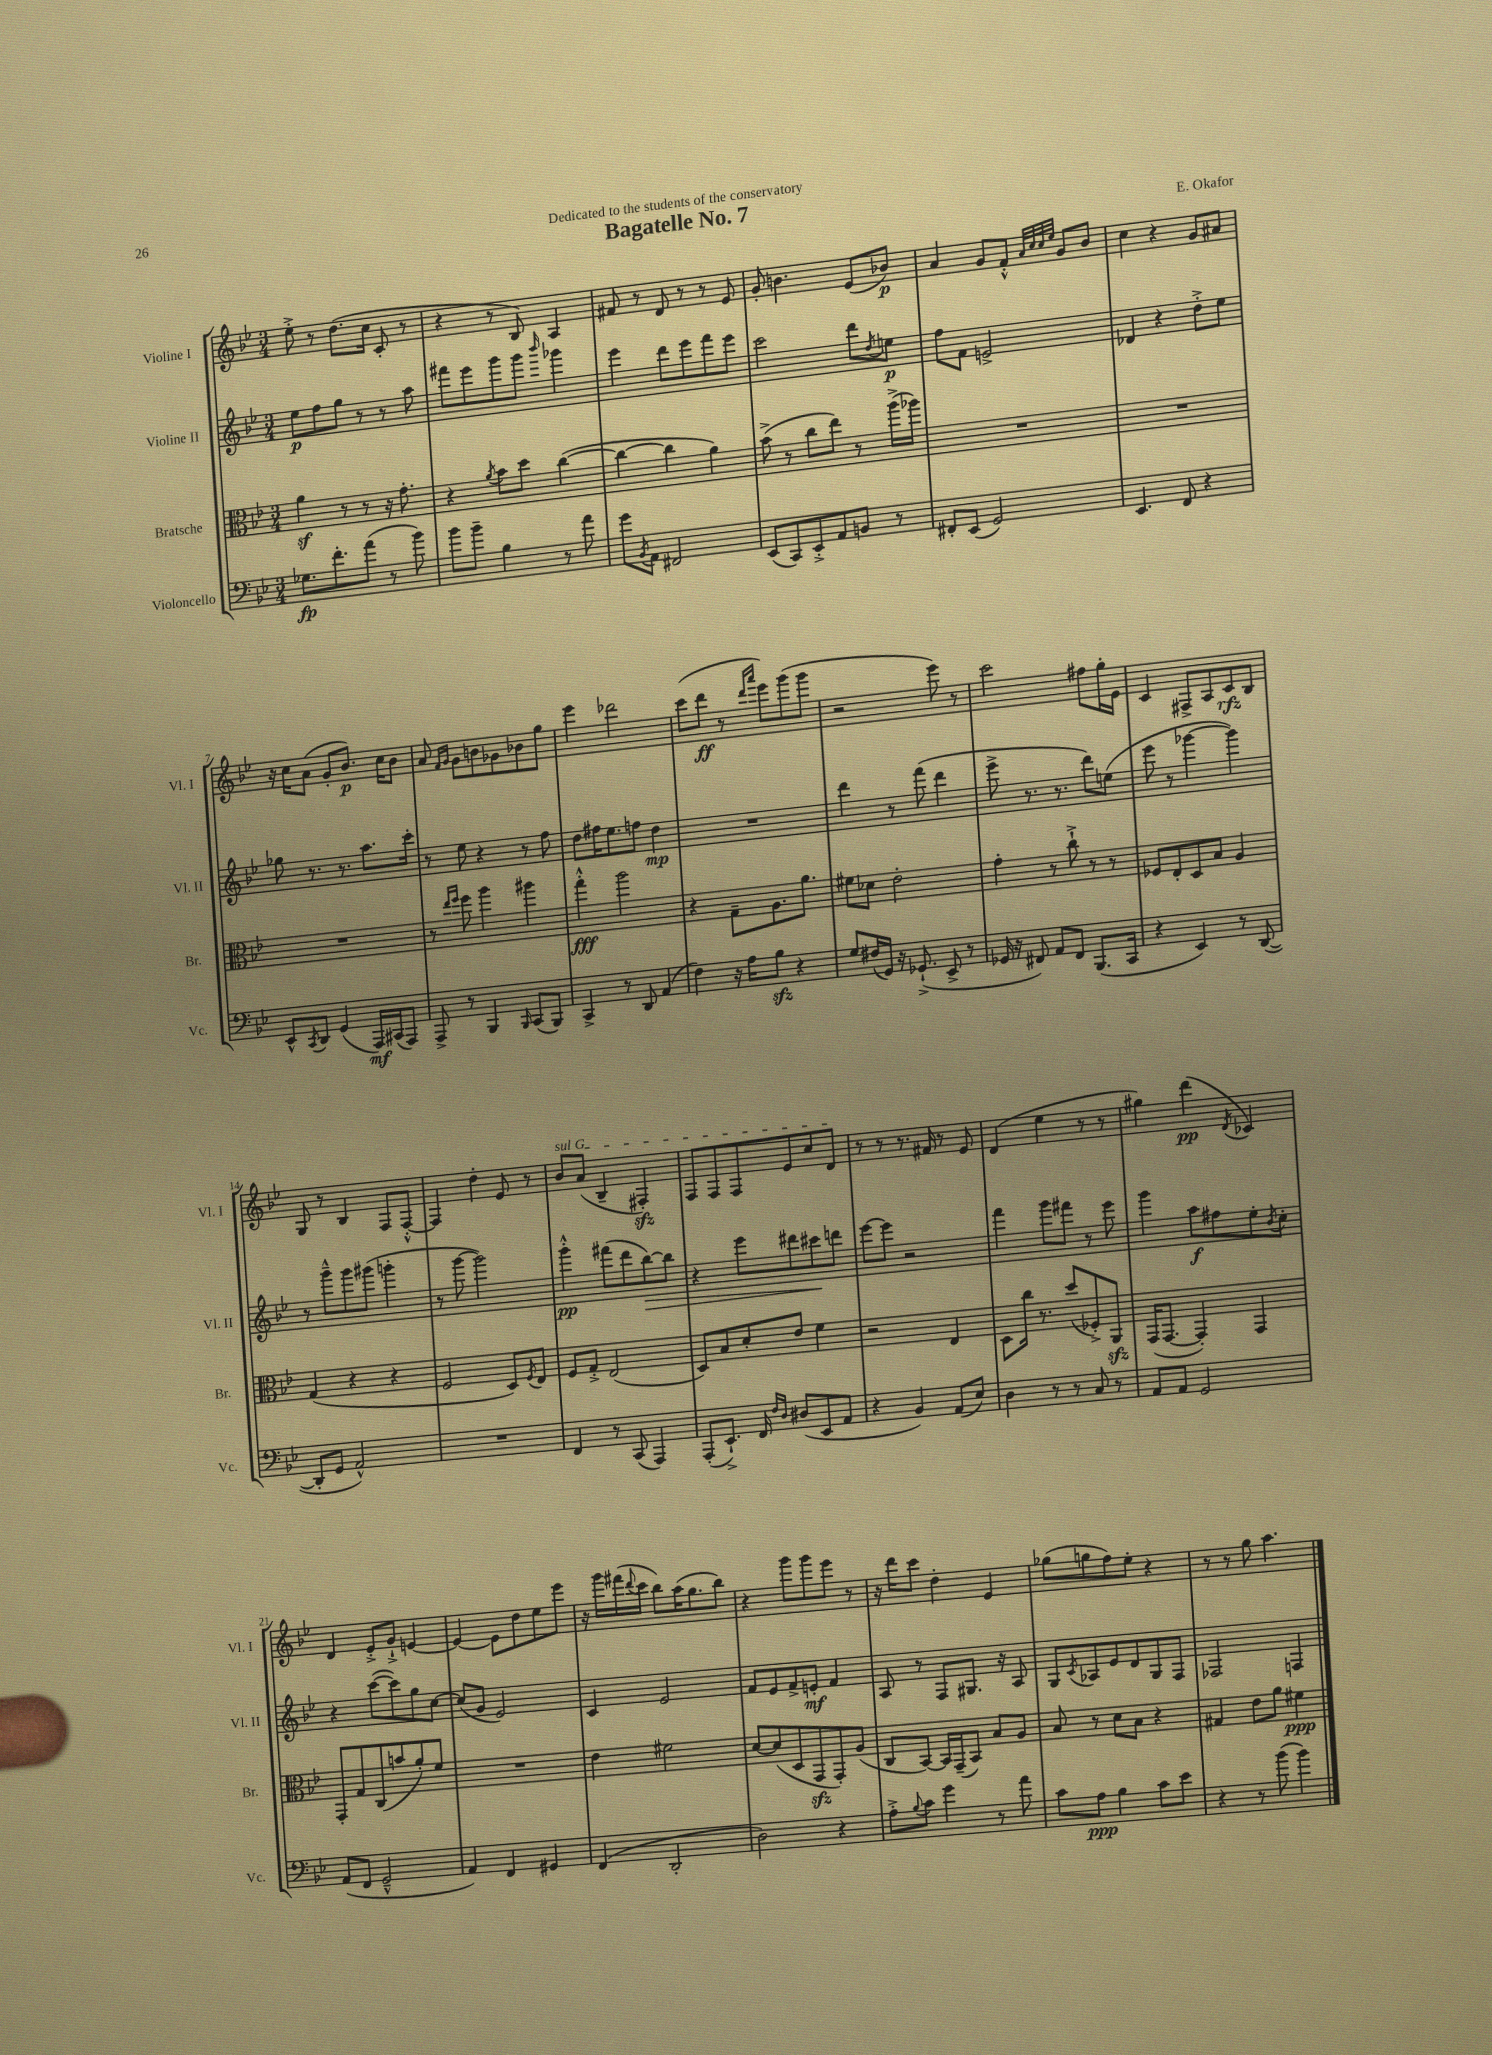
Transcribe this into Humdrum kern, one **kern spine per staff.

**kern	**kern	**kern	**kern
*staff4	*staff3	*staff2	*staff1
*clefF4	*clefC3	*clefG2	*clefG2
*k[b-e-]	*k[b-e-]	*k[b-e-]	*k[b-e-]
*M3/4	*M3/4	*M3/4	*M3/4
8.G-\L	4a\	8ee-\L	8ee-'^\
.	.	8ff\	8r
8.f'\	.	.	.
.	8r	8gg\J	(8.dd\L
(8a\J	8r	8r	.
.	.	.	16cc\Jk
8r	16r	8r	8c'/
.	8.g'\	.	.
8b-\)	.	8aa\	8r
=	=	=	=
8b-\L	4r	8fff#\L	4r
8b-~\J	.	8eee-\	.
.	8qa/	.	.
4B-\	8b-\L	8ggg\	8r
.	8dd\J	8ggg\J	8B-/)
.	.	16qqbbb-/	.
8r	([4cc\	4ggg-\	4A/
8a\	.	.	.
=	=	=	=
8g\L	4cc\_	4eee-\	8f#/
8qBB-/	.	.	.
8AA\J	.	.	8r
2FF#/	4cc\]	8ddd\L	8d/
.	.	8eee-\	8r
.	4a\)	8fff\	8r
.	.	8eee-\J	8e-/
=	=	=	=
(8EE-/L	(8b-^\	2ccc\	8g'/
8CC/)	8r	.	4.b\
8EE-'^/	8cc\L	.	.
8AA/	8ee-\J)	.	.
8BB/J	8r	8ddd\L	(8e-/L
.	.	8qdd/	.
8r	(16aa^\LL	8ee\J	8b-/J)
.	16aa-\JJ)	.	.
=	=	=	=
8FF#'/L	2.r	8ff\L	4a/
(8EE-/J	.	8f\J	.
2GG/)	.	2e^/	8g/L
.	.	.	8f'^^/J
.	.	.	32qqa/LLL
.	.	.	32qqcc/
.	.	.	32qqcc/
.	.	.	32qqee-/JJJ
.	.	.	8g/L
.	.	.	8b-/J
=	=	=	=
4.EE-/	2.r	4d-/	4cc\
.	.	4r	4r
8FF/	.	.	.
4r	.	8dd'^\L	8g/L
.	.	8ee-\J	8a#/J
=	=	=	=
8EE-^^/L	2.r	8gg-\	16r
.	.	.	16cc\LK
8qCC/	.	.	.
8DD/J	.	8.r	(8a\J
(4GG/	.	.	8g'/L
.	.	8.r	.
.	.	.	8.b-/J)
16AAA/LL)	.	8.aa\L	.
(16CC#/J	.	.	16cc\LK
8AAA/J)	.	.	8b-\J
.	.	16ccc'\Jk	.
=	=	=	=
8AAA^/	8r	8r	8a/
.	16qqee-/LL	.	16qqf/LL
.	16qqff/JJ	.	16qqg/JJ
8r	8ff\	8ee-\	8g\L
4BBB-/	4aa\	4r	8b\
.	.	.	8g-\
16qqBBB-/	.	.	.
(8CC/L	4aa#\	8r	8b-\
8BBB-/J)	.	8ff\	8gg\J
=	=	=	=
4CC^/	4gg'^^\	8dd\L	4eee-\
.	.	16ff#\K	.
.	.	8.ee-\	.
8r	2aa\	.	2ddd-\
8DD/	.	8ff\J	.
(4AA/	.	4dd\	.
=	=	=	=
4F\)	4r	2.r	(8ccc\L
.	.	.	8ddd\J
16r	8G~\L	.	8r
16A\LK	.	.	.
.	.	.	16qqddd/LL
.	.	.	16qqaaa/JJ
8B-\J	8.A\	.	8eee-\L)
4r	.	.	(8ggg\
.	8.a\J	.	.
.	.	.	8ggg\J
=	=	=	=
8G/L	8f#\L	4ddd\	2r
(16F#/L	8d-\J	.	.
16GG/JJ)	.	.	.
16r	2e-'\	8r	.
(8.GG-`^/	.	.	.
.	.	(8fff\	.
8EE-^/	.	4ddd\	8eee-\)
8r	.	.	8r
=	=	=	=
16GG-/	4g'\	8eee-^\	2ccc\
16r	.	.	.
8FF#/)	.	8.r	.
8AA/L	8r	.	.
.	.	8.r	.
8FF#/J	8cc`^\	.	.
(8.BBB-/L	8r	8ddd\L)	8ff#\L
.	8r	(8ee\J	16gg'\L
16CC/Jk	.	.	16e-\JJ
=	=	=	=
4r	8F-/L	8eee-\	4c/
.	8E-'/	8r	.
4EE-/)	8D/	[4ggg-\	8F#^/L
.	8B-/J	.	8A/
8r	4A/	4ggg-\])	8c/
([8DD/	.	.	8B-/J
=	=	=	=
8DD'/]L	(4G/	8r	8G/
8GG/J	.	8ggg~^^\L	8r
2AA^^/)	4r	8ggg\	4B-/
.	.	(8ggg#\J	.
.	4r	4ggg'\	8F/L
.	.	.	[8F'^^/J
=	=	=	=
2.r	2F/	8r	4F/]
.	.	[8ggg\	.
.	.	2ggg\])	4dd'\
.	8D/L)	.	8e-/
.	8qF/	.	.
.	8E-/J	.	8r
=	=	=	=
4FF/	8F/L	4ggg'^^\	8b-/L
.	8G'^/J	.	(8a/J
8r	(2E-/	(8fff#\L	4B-~/
(8CC/	.	8ddd\	.
4AAA/)	.	[8bb-\)	4F#'/)
.	.	8bb-\]J	.
=	=	=	=
(8AAA'/L	8D/L)	4r	8F/L
8.EE-`^/J)	8B-/	.	8F/
.	8d'/	8eee-\L	8F/
16FF/	.	.	.
16qqF/LL	.	.	.
16qqD/JJ	.	.	.
(8D#/L	8e-/J	8ddd#\	8e-/
8EE-/	4f\	8ccc#\	8cc/
8AA/J	.	8ddd\J	8d/J
=	=	=	=
4r	2r	[8eee-\L	8r
.	.	8eee-\]J	8r
4BB-/)	.	2r	8.r
.	.	.	16f#/
(8AA/L	4E-/	.	8r
8E-/J)	.	.	8e-/
=	=	=	=
4D\	8D\L	4fff\	(4d/
.	16cc\Jk	.	.
.	8.r	.	.
8r	.	8ggg\L	4ee-\
8r	(8dd/L	8fff#\J	.
8C/	8F-'^/)	8r	8r
8r	8AA/J	8eee-\	8r
=	=	=	=
8AA/L	(16GG/LK	4ggg\	4gg#\)
.	[8.GG/J	.	.
8AA/J	.	.	.
2GG/	4GG'/])	8aa\L	(4ddd\
.	.	8ff#\	.
.	.	.	8qd/
.	4GG/	8ee-'\	4c-/)
.	.	8qb-/	.
.	.	8cc'\J	.
=	=	=	=
(8AA/L	8GG'/L	4r	4d/
8FF/J	8G/	.	.
2GG~^^/	(8C/	([8ccc\L	8e-'^/L
.	8b/	8ccc\])	8g`^/J
.	8a'/)	8gg\	[4e/
.	8f/J	[8cc\J	.
=	=	=	=
4AA/)	2.r	(8cc/]L	4e/_
.	.	8g/J	.
4FF/	.	2e-/)	8e\]L
.	.	.	8dd\
4GG#/	.	.	8ee-\
.	.	.	8eee-\J
=	=	=	=
(4FF/	4e-\	4c/	16r
.	.	.	16ggg\LL
.	.	.	(16fff#\
.	.	.	8qqddd/
.	.	.	16ccc\JJ
2DD'/	2f#\	2e-/	8bb-\L)
.	.	.	(16aa\K
.	.	.	8.gg\
.	.	.	8bb-\J)
=	=	=	=
2D\)	[8d/L	8f/L	4r
.	(8d/]	8e-/	.
.	8D/	8f^/	8ggg\L
.	8GG/	8e'/J	8ggg\
4r	8GG'/)	4f/	8eee-\J
.	(8A/J	.	8r
=	=	=	=
8A'^\L	8C/L	8A/	16r
.	.	.	16ddd\LK
8qqB-/	.	.	.
8c\J	[8BB-/J)	8r	8ccc\J
4g\	16BB-/]LL	8F/L	4dd'\
.	(16GG~/J	.	.
.	8BB-/J)	8.G#/J	.
8r	8B-/L	.	4e-/
.	.	16r	.
8a\	8A/J	8A/	.
=	=	=	=
8c\L	8B-/	8G/L	(8gg-\L
.	.	8qc/	.
8A\J	8r	8A-/	8gg\
4B-\	8d\L	8e-/	8ff\)
.	8B-\J	8d/	8ee-'\J
8c\L	4r	8G/	4r
8e-\J	.	8F/J	.
=	=	=	=
4r	4G#/	2F-/	8r
.	.	.	8r
8r	8e-\L	.	8gg\
(8b-\	8a\J	.	4.aa\
4b-\)	4f#\	4F/	.
==	==	==	==
*-	*-	*-	*-
